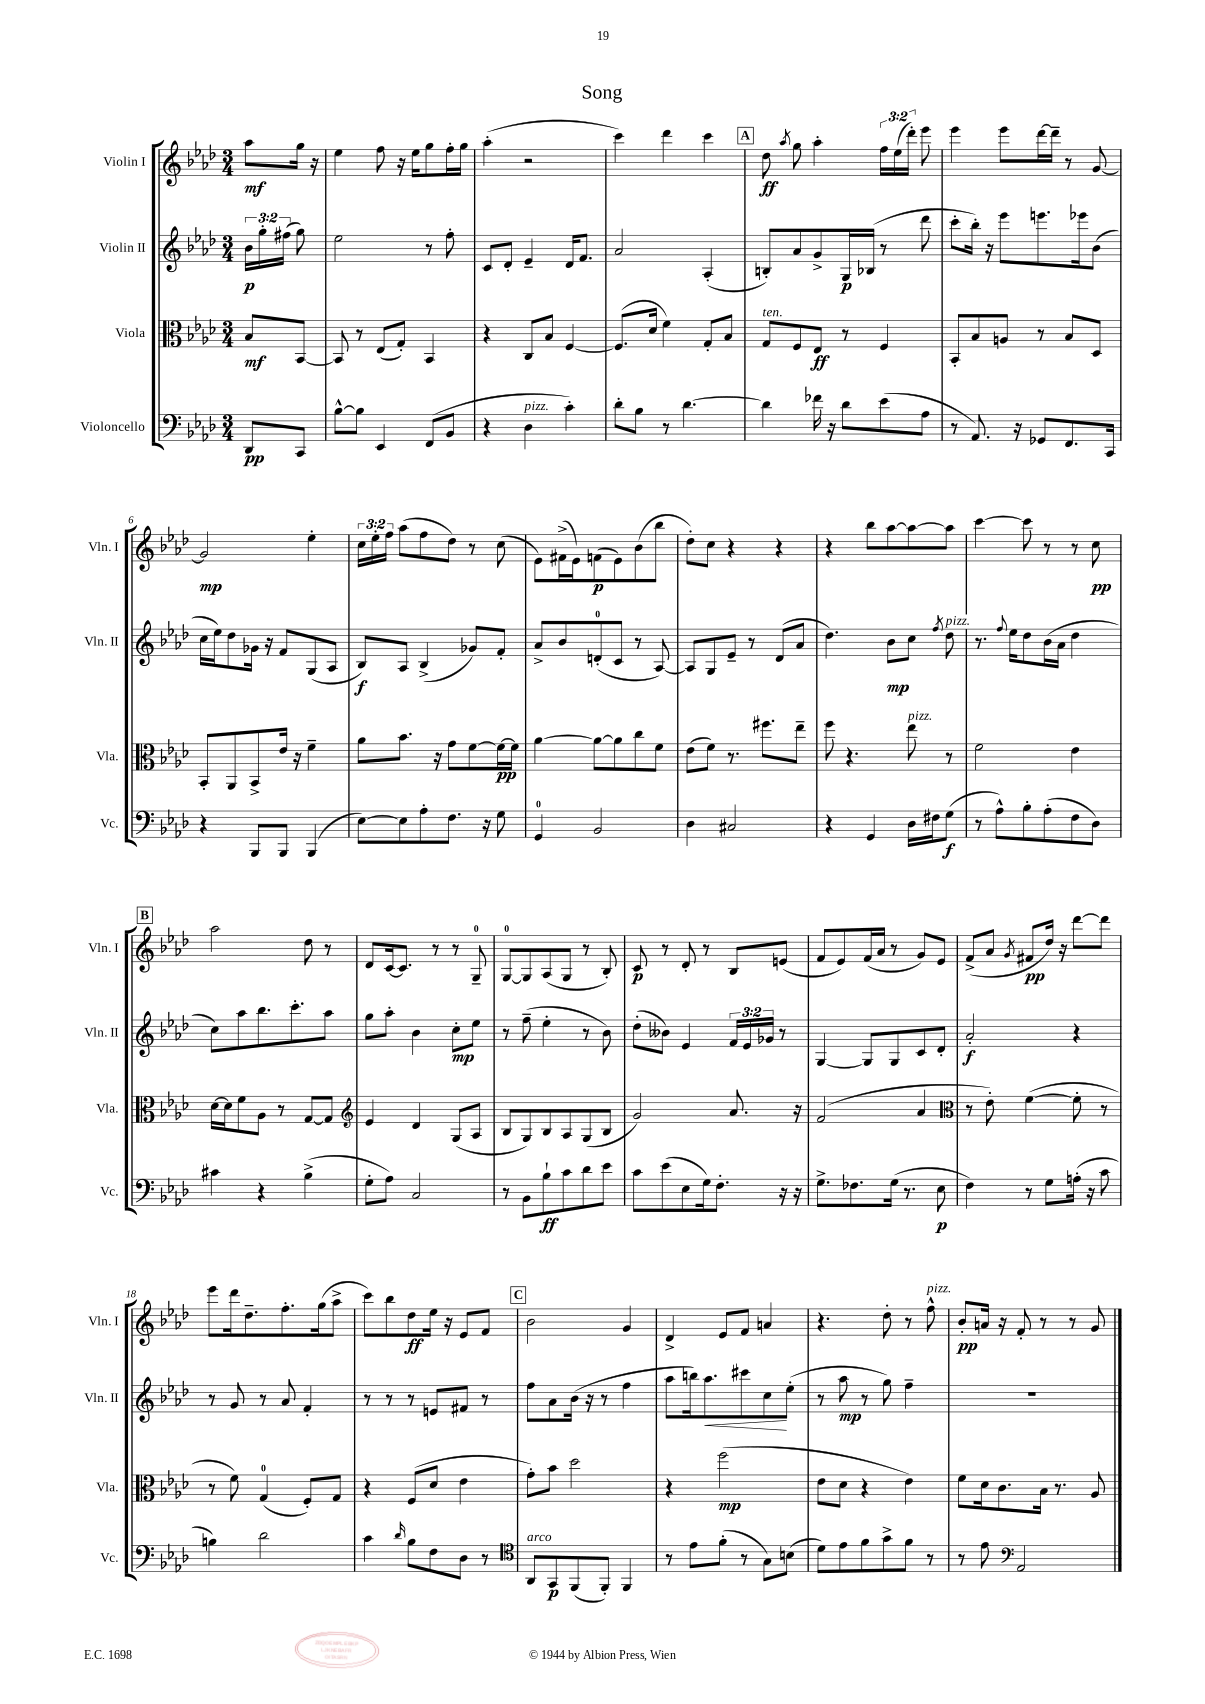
\header { title = "Song" }
<<
\new StaffGroup <<
\new Staff = "s0" \with { instrumentName = "Violin I" shortInstrumentName = "Vln. I" } {
    \clef treble \key aes \major \numericTimeSignature \time 3/4 \override Staff.TupletNumber.text = #tuplet-number::calc-fraction-text \partial 4
    \autoBeamOff aes''8[\mf g''16] r16 |
    ees''4 f''8 r16 ees''16[ g''8 f''16-. g''16] |
    aes''4-.( r2 |
    c'''4) des'''4 c'''4 |
    \mark \markup { \box "A" } des''8\ff \acciaccatura { aes''8 } g''8 aes''4-. \tuplet 3/2 { f''16[ ees''16( des'''16]-.) } ees'''8 |
    ees'''4 ees'''8[ des'''16~ des'''16]-- r8 g'8~ |
    g'2\mp ees''4-. |
    \tuplet 3/2 { c''16[ ees''16-. f''16] } aes''8[( f''8 des''8]) r8 c''8( |
    ees'8[) fis'16->( ees'16) f'8\p( ees'8) bes'8( bes''8] |
    des''8[-.) c''8] r4 r4 |
    r4 bes''8[ aes''8~ aes''8~ aes''8] |
    c'''4~ c'''8 r8 r8 c''8\pp |
    \mark \markup { \box "B" } aes''2 des''8 r8 |
    des'8[ c'16~ c'8.] r8 r8 g8-0-- |
    g8[-0~ g8 aes8( g8] r8 bes8-.) |
    c'8\p r8 des'8-. r8 bes8[ e'8]( |
    f'8[ ees'8) f'16( aes'16] r8 g'8[) ees'8] |
    f'8[->( aes'8] \acciaccatura { g'8 } fis'8[\pp des''16]) r16 des'''8[~ des'''8] |
    ees'''8[ des'''16 des''8.-- f''8.-. g''16( aes''8]-> |
    c'''8[) bes''8 des''8\ff ees''16] r16 ees'8[ f'8] |
    \mark \markup { \box "C" } bes'2 g'4 |
    des'4-> ees'8[ f'8] a'4 |
    r4. des''8-. r8 f''8-^^\markup { \italic "pizz." } |
    bes'8[-.\pp a'16] r16 f'8-. r8 r8 g'8 \bar "|." |
}
\new Staff = "s1" \with { instrumentName = "Violin II" shortInstrumentName = "Vln. II" } {
    \clef treble \key aes \major \numericTimeSignature \time 3/4 \override Staff.TupletNumber.text = #tuplet-number::calc-fraction-text \partial 4
    \autoBeamOff \tuplet 3/2 { bes'16[\p g''16-. fis''16]( } g''8) |
    ees''2 r8 f''8-. |
    c'8[ des'8]-. ees'4-- des'16[ f'8.] |
    aes'2 aes4-.( |
    \mark \markup { \box "A" } b8[-.) aes'8 g'8-> g16\p bes16]( r8 des'''8 |
    c'''8[-. bes''16]-.) r16 ees'''8[ e'''8. ees'''16 bes'8]( |
    c''16[ ees''16) des''8 ges'16] r16 f'8[ g8( aes8] |
    bes8[\f) aes8] bes4->( ges'8[) f'8]-. |
    aes'8[-> bes'8 d'8-0-.( c'8] r8 aes8~) |
    aes8[ g8 ees'8]-- r8 des'8[( aes'8] |
    des''4.) bes'8[\mp c''8] \acciaccatura { f''8 } des''8^\markup { \italic "pizz." } |
    r8. \appoggiatura { f''8 } ees''16[ des''8 bes'16( aes'16] des''4 |
    \mark \markup { \box "B" } c''8[) aes''8 bes''8. c'''8.-. aes''8] |
    g''8[ aes''8]-. bes'4 c''8[-.\mp ees''8] |
    r8 f''8--( ees''4-. r8 bes'8) |
    des''8[-.( beses'8]) ees'4 \tuplet 3/2 { f'16[ ees'16 ges'16] } r8 |
    g4~ g8[ g8 c'8 des'8]-. |
    aes'2-.\f r4 |
    r8 g'8 r8 aes'8 f'4-. |
    r8 r8 r8 e'8[ fis'8] r8 |
    \mark \markup { \box "C" } f''8[ aes'8 bes'16]( r16 r8 f''4 |
    aes''8[ b''16) aes''8.\< cis'''8 c''8\! ees''8]-.( |
    r8 aes''8\mp r8 g''8) f''4-- |
    R2. \bar "|." |
}
\new Staff = "s2" \with { instrumentName = "Viola" shortInstrumentName = "Vla." } {
    \clef alto \key aes \major \numericTimeSignature \time 3/4 \partial 4
    \autoBeamOff bes8[\mf bes,8]~ |
    bes,8 r8 ees8[( g8]-.) bes,4 |
    r4 c8[ bes8] f4~ |
    f8.[( des'16] f'4) g8[-. bes8] |
    \mark \markup { \box "A" } g8[^\markup { \italic "ten." } f8 ees8]\ff r8 f4 |
    bes,8[-. bes8 a8] r8 bes8[ des8] |
    bes,8[-. aes,8 bes,8-> ees'16] r16 f'4-- |
    aes'8[ bes'8.] r16 g'8[ f'8~ f'16~\pp f'16] |
    aes'4~ aes'8[~ aes'8 c''8 f'8] |
    ees'8[( f'8]) r8. fis''8.[ ees''8]-- |
    f''8 r4. ees''8^\markup { \italic "pizz." } r8 |
    f'2 ees'4 |
    \mark \markup { \box "B" } des'16[~ des'16 f'8 aes8] r8 g8[~ g8] |
    \clef treble ees'4 des'4 g8[( aes8] |
    bes8[ g8) bes8 aes8 g8( bes8] |
    g'2) aes'8. r16 |
    f'2( aes'4 |
    \clef alto r8 ees'8-.) f'4~( f'8-. r8 |
    r8 f'8) g4-0( f8[-.) g8] |
    r4 f8[( des'8] ees'4 |
    \mark \markup { \box "C" } g'8[-.) bes'8] des''2 |
    r4 f''2\mp( |
    ees'8[ des'8] r4 ees'4) |
    f'8[ des'16 c'8. bes16] r8. aes8 \bar "|." |
}
\new Staff = "s3" \with { instrumentName = "Violoncello" shortInstrumentName = "Vc." } {
    \clef bass \key aes \major \numericTimeSignature \time 3/4 \partial 4
    \autoBeamOff des,8[\pp c,8] |
    bes8[~-^ bes8] ees,4 f,8[( bes,8] |
    r4 des4^\markup { \italic "pizz." } c'4-.) |
    des'8[-. bes8] r8 des'4.~ |
    \mark \markup { \box "A" } des'4 fes'16 r16 des'8[ ees'8( aes8] |
    r8 aes,8.) r16 ges,8[ f,8. c,16] |
    r4 bes,,8[ bes,,8] bes,,4( |
    ees8[~) ees8 aes8-. f8.] r16 g8 |
    g,4-0 bes,2 |
    des4 cis2 |
    r4 g,4 des16[ fis16 g8]\f( |
    r8 aes8[-^) bes8-. aes8-.( f8 des8]) |
    \mark \markup { \box "B" } cis'4 r4 bes4->( |
    g8[-. aes8]) c2 |
    r8 bes,8[ bes8-!\ff c'8 des'8 ees'8] |
    c'8[ ees'8( ees8 g16) f8.]-. r16 r16 |
    g8.[-> fes8. g16]( r8. ees8\p |
    f4) r8 g8[ a16]-.( r16 c'8 |
    b4) des'2 |
    c'4 \grace { des'16 } bes8[ f8 des8] r8 |
    \mark \markup { \box "C" } \clef tenor aes,8[^\markup { \italic "arco" } g,8\p f,8( f,8]-.) f,4 |
    r8 ees'8[ f'8]-.( r8 g8[) b8]( |
    des'8[) ees'8 f'8 g'8-> f'8] r8 |
    r8 ees'8 \clef bass aes,2 \bar "|." |
}
>>
>>
